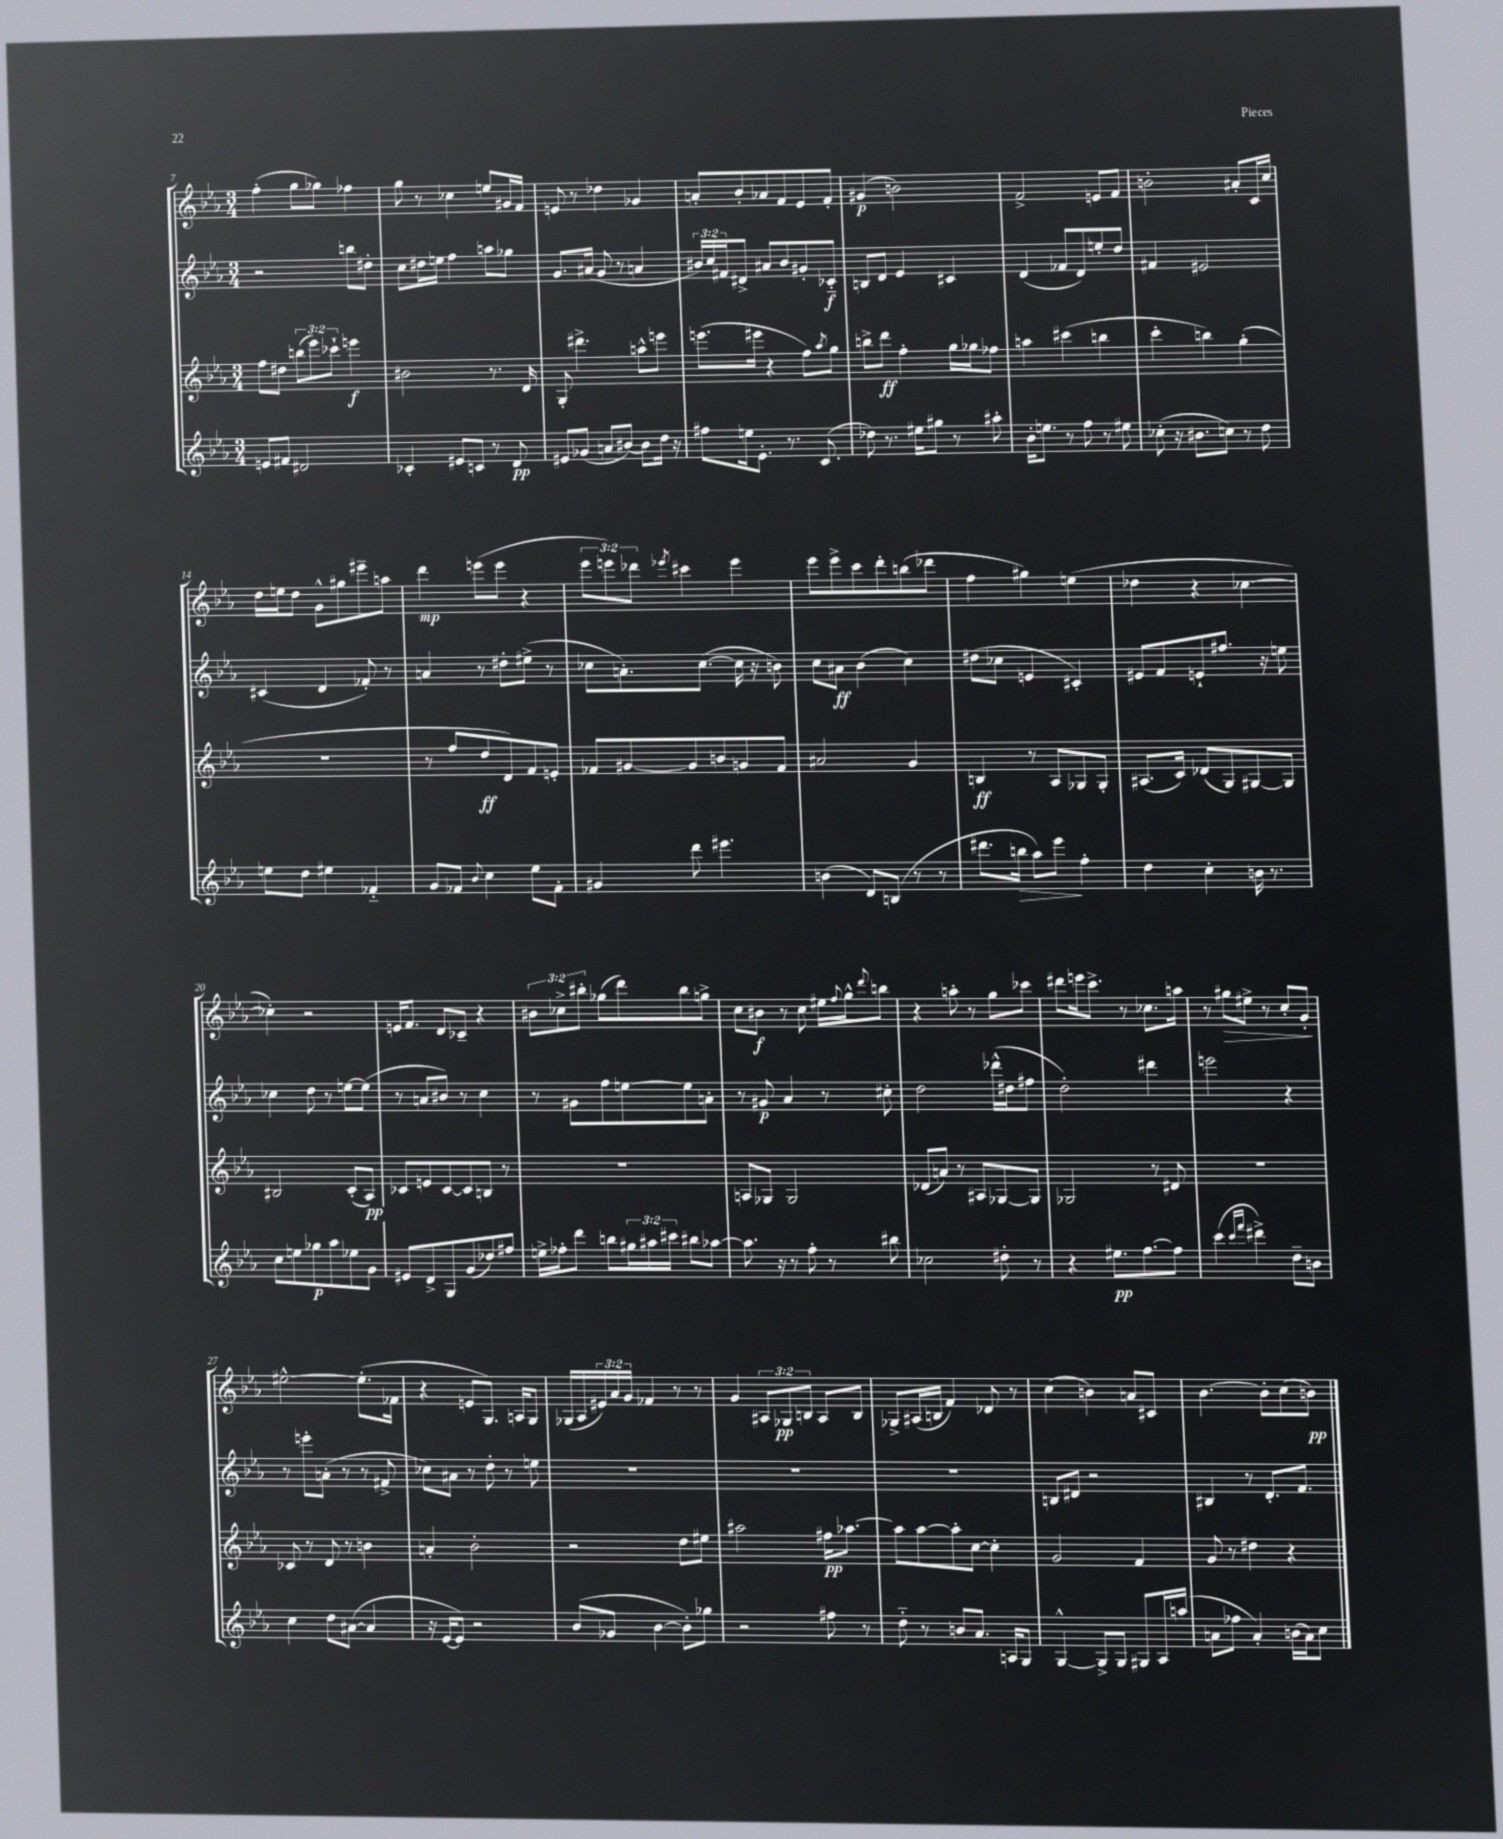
<<
\new StaffGroup <<
\new Staff = "s0" {
    \clef treble \key ees \major \numericTimeSignature \time 3/4 \override Staff.TupletNumber.text = #tuplet-number::calc-fraction-text
    f''4-.( g''8 ges''8) fes''4 |
    g''8 r8 ces''4 e''8 gis'16 f'16 |
    e'8 r8 des''4 ges'4 |
    a'8-. bes'8-. aes'8 f'8 ees'8 f'8-. |
    gis'4\p( b'2) |
    f'2-> e'8 f'8 |
    b'2-. ais'8-. c'16 c''16 |
    d''16 e''16 d''8 g'8-^ gis''8 eis'''8-- a''8 |
    d'''4\mp e'''8( e'''8 r4 |
    \tuplet 3/2 { ees'''8 e'''8) des'''8 } \acciaccatura { ees'''8 } cis'''4 ees'''4 |
    ees'''8 ees'''8-> c'''8 d'''8-. b''8( des'''8 |
    f''4 gis''4) e''4( |
    des''4 r4 ces''4~ |
    ces''4-.) r2 |
    e'16 f'8. d'8 ces'8-- r4 |
    \tuplet 3/2 { bis'8 ces''8-> bis''8-. } ges''8( d'''8) bis''8 g''8-> |
    c''8 bis'8\f r8 c''8 eis''16 \appoggiatura { f''8 } g''16-^ \appoggiatura { d'''8 } b''8 |
    r4 a''8-. r8 g''8 ces'''8 |
    dis'''8 e'''16 c'''8.-> r8 ces''8. a''16 |
    r8 gis''8\> eis''8-> r8 c''8-. g'8-.\! |
    eis''2~-^ eis''8.-.( fes'16 |
    r4 e'8 g8.) a16 g8 |
    ges16( aes16 \tuplet 3/2 { eis'16) aes'16 g'16 } fes'4 r8 r8 |
    g'4 \tuplet 3/2 { ais8 ges8\pp b8 } ais8 b8 |
    ges8-> ais16( b16 f'4) des'8 r8 |
    c''4( b'4) a'8 cis'8 |
    bes'4.~ bes'8-. c''8( b'8\pp) \bar "|." |
}
\new Staff = "s1" {
    \clef treble \key ees \major \numericTimeSignature \time 3/4 \override Staff.TupletNumber.text = #tuplet-number::calc-fraction-text
    r2 b''8 dis''8-. |
    c''8 dis''16 e''16 f''4 a''8 ges''8 |
    g'8. ais'16( g'8 r8 a'4 |
    \tuplet 3/2 { bis'16) c''16 fis'16 } dis'8-> ais'8 bis'8 gis'8-. ces'8-_\f |
    b8 d'8 ees'4 cis'4 |
    d'4( fes'8 d'8) e''8-. d''8 |
    fis'4 eis'2 |
    cis'4( d'4 fes'8-.) r8 |
    a'4 r8 dis''8-. eis''8->( r8 |
    ces''8 a'8.-.) ces''8.~( ces''16 r16 b'8) |
    c''8 ais'8\ff bes'4( c''4) |
    dis''8( ces''8 e'4 cis'4-.) |
    eis'8 f'8 e'8-! fis''8. r16 e''8 |
    ces''4 d''8 r8 e''8~ e''8( |
    r8 a'8 bis'8) r8 c''4 |
    r8 gis'8 f''8 e''8~ e''8 a'8-. |
    r8 gis'8\p aes'4 r8 cis''8-. |
    d''2 des'''16-^( dis''16 fis''8 |
    d''2-.) dis'''4 |
    e'''2 r4 |
    r8 e'''8-. a'8-.( r8 r8 fis'8-> |
    ces''8) ais'8 r8 d''8-. r8 e''8 |
    R2. |
    R2. |
    R2. |
    b8 dis'8 r2 |
    bis4 r8 d'8.-. f'8. \bar "|." |
}
\new Staff = "s2" {
    \clef treble \key ees \major \numericTimeSignature \time 3/4 \override Staff.TupletNumber.text = #tuplet-number::calc-fraction-text
    f''8 dis''8 \tuplet 3/2 { b''8( ees'''8) ces'''8-! } e'''4\f |
    bis'2 r8. d'16 |
    g8-. dis'''4.-> a''8-^ e'''8 |
    e'''8.( eis'''16 r4 f''8) \acciaccatura { aes''8 } g''8 |
    b''8-> d'''8\ff f''4-. g''16 ges''16 fes''8 |
    a''4 cis'''4( b''4 |
    c'''4-. b''4) g''4-.( |
    R2. |
    r8 f''8 d''8\ff d'8) f'8 e'8-. |
    fes'8 gis'8~ gis'8 b'8 g'8 fes'8 |
    ais'2 g'4 |
    b4\ff r8 aes8 ges8 ges8-. |
    ais8.( c'16) des'8( g8) gis8~ gis8 |
    bis2 c'8-.( aes8\pp) |
    ces'8 e'8 ces'8~ ces'8 b8 r8 |
    R2. |
    a8 ges8 ges2 |
    des'8( a'8) r8 ais8 ges8~ ges8 |
    ges2 r8 dis'8 |
    R2. |
    ces'8 r8 d'8 r8 b'4 |
    a'4-. bes'2-. |
    r2 d''8 eis''8 |
    ais''2 fis''16\pp aes''8.~ |
    aes''8 aes''8~ aes''8-. c''8~ c''4-. |
    g'2 f'4 |
    g'8 r8 dis''4 r4 \bar "|." |
}
\new Staff = "s3" {
    \clef treble \key ees \major \numericTimeSignature \time 3/4 \override Staff.TupletNumber.text = #tuplet-number::calc-fraction-text
    e'8 fis'8 dis'2 |
    ces'4-. eis'8 c'8 r8 d'8\pp |
    eis'8 ges'8( a'8 bis'8~) bis'8 d''16 r16 |
    fis''8 e''16 ees'8.-. r8. c'8.( |
    des''8) r8. eis''16 gis''8 r8 ais''8-. |
    bes'16-. e''8. r8 f''8 r8 eis''8 |
    ces''8-.( r16 bis'8. c''8) r8 d''8 |
    e''8 d''8 eis''4 fes'4-_ |
    g'8 fes'8 \appoggiatura { bes'8 } c''4 ees''8 fes'8-. |
    gis'4 d'''8 eis'''4. |
    b'4( d'8) b8( r8 r8 |
    dis'''8. b''16\> aes''8) ees'''8\! f''4-. |
    d''4 c''4-. b'16 r8. |
    c''8 e''8 ges''8\p aes''8 ees''8 g'8 |
    eis'8 d'8-> g8 g'8( des''8) fis''8 |
    e''16-> fes''16-. d'''8 b''8 \tuplet 3/2 { gis''16 ais''16 cis'''16 } bis''8 aes''8~ |
    aes''8. r16 r8 f''8-. r8 bis''8 |
    ces''2 dis''8-. r8 |
    r4 eis''8.\pp f''8.~ f''8 |
    c'''4( \grace { c'''16 f'''16 } dis'''4->) d''8-- b'8 |
    c''4 d''8 ais'8~( ais'4 |
    r16 ees'16~ ees'8) r2 |
    bes'8( ges'8 bes'4~ bes'8-.) ges''8 |
    r2 fis''8 r8 |
    d''8-_ r8 b'8 aes'8. a16 g8 |
    g4~-^ g8-> g8 gis8 aes16 a''16( |
    a'8 fes''8 a'4-.) b'16( a'16) c''8 \bar "|." |
}
>>
>>
\layout { \context { \Score currentBarNumber = #7 } }
